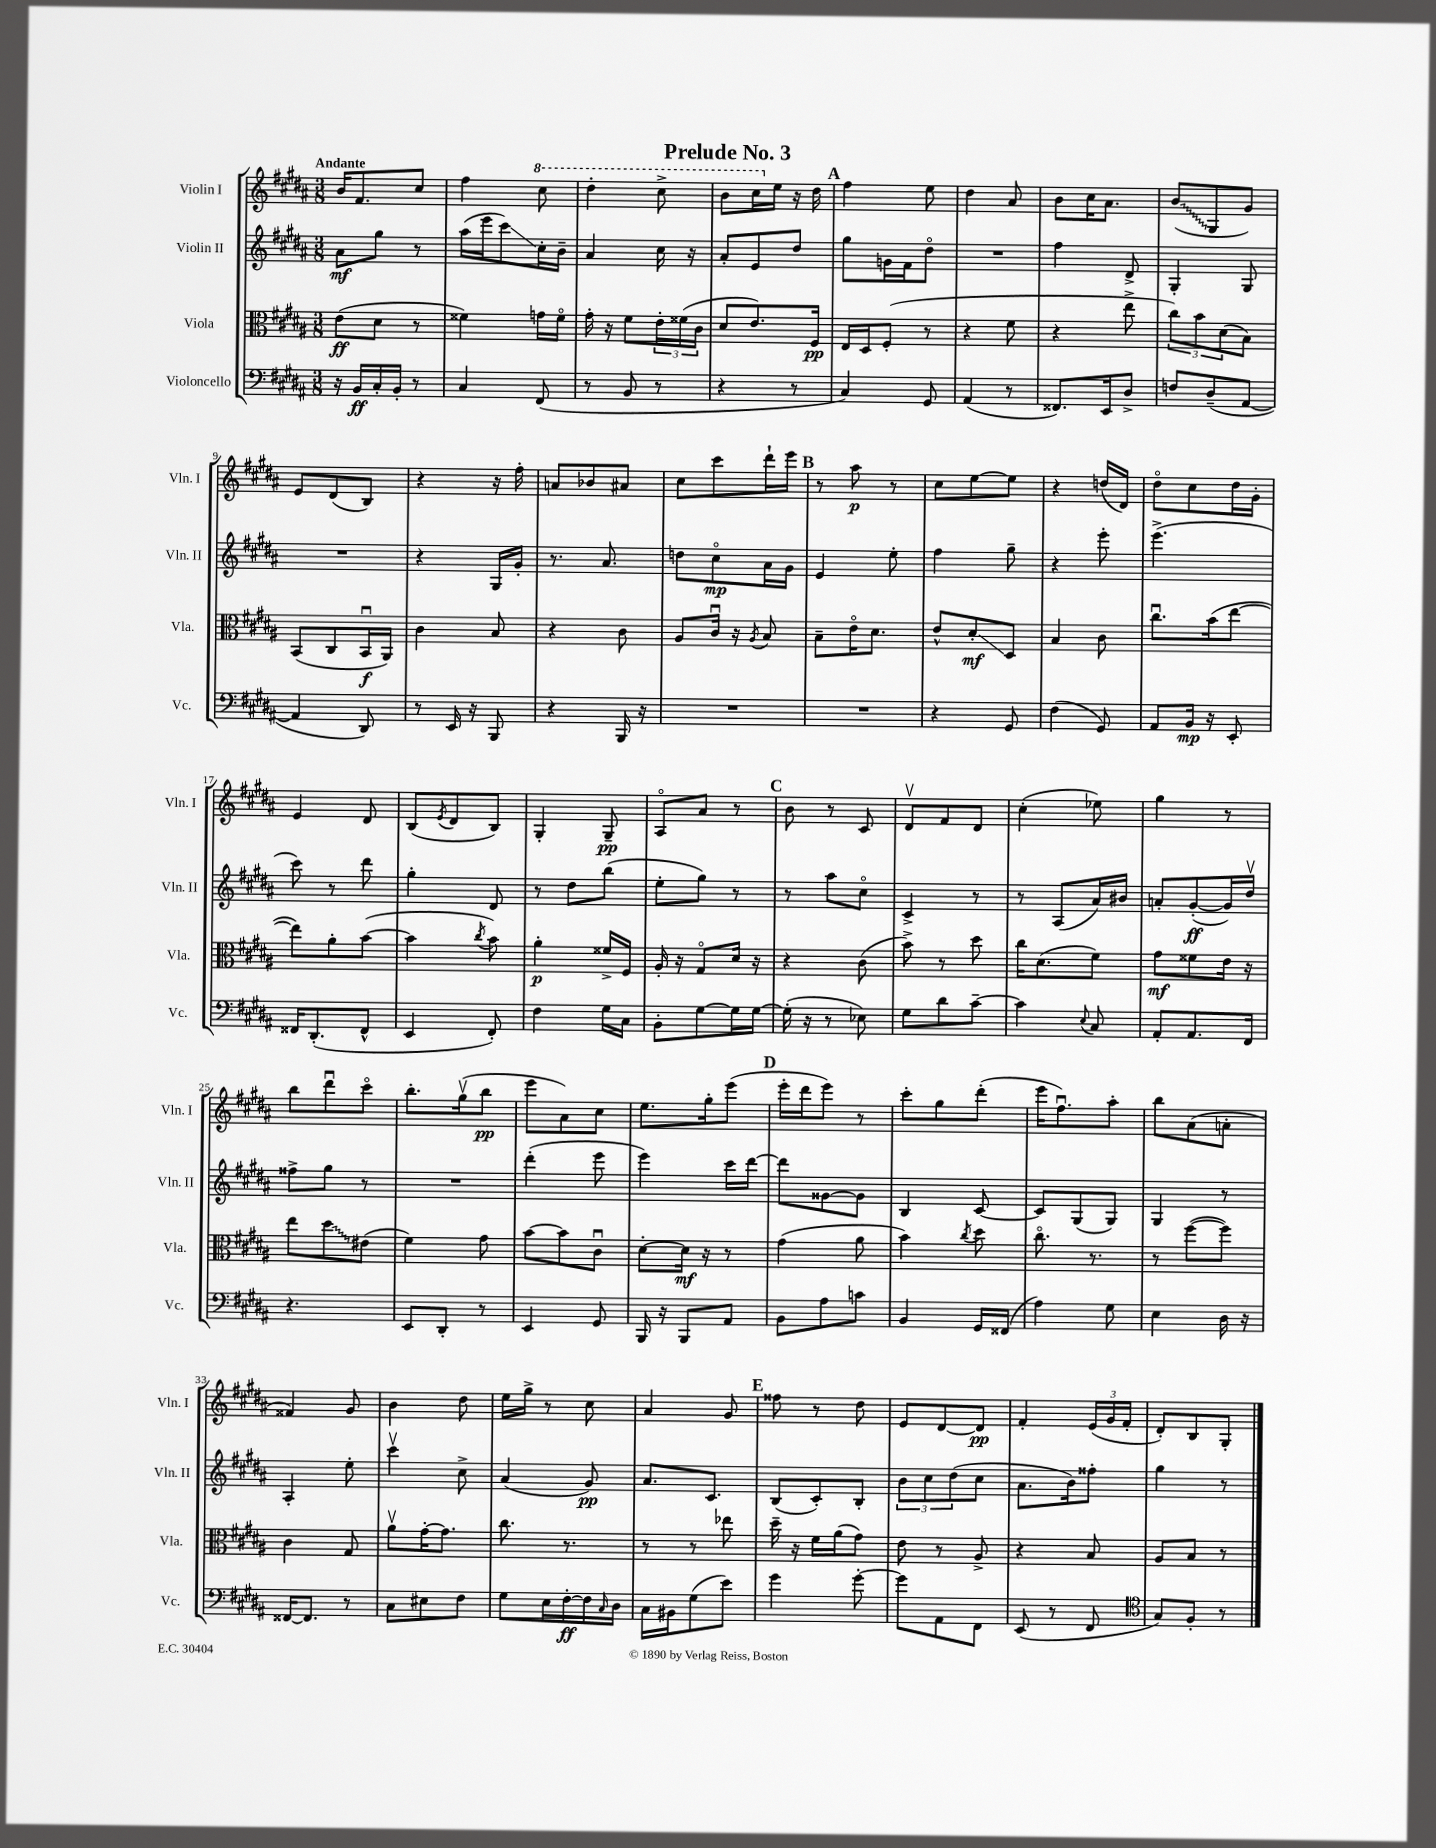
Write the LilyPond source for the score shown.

\header { title = "Prelude No. 3" }
<<
\new StaffGroup <<
\new Staff = "s0" \with { instrumentName = "Violin I" shortInstrumentName = "Vln. I" } {
    \clef treble \key b \major \numericTimeSignature \time 3/8 \tempo "Andante"
    b'16 fis'8. cis''8 |
    fis''4 \ottava #1 cis'''8 |
    dis'''4-. cis'''8-> |
    b''8 cis'''16 \ottava #0 e''16 r16 dis''16 |
    \mark \markup { \bold "A" } fis''4 e''8 |
    dis''4 ais'8 |
    b'8 cis''16 ais'8. |
    \once \override Glissando.style = #'zigzag b'8\glissando( gis8 gis'8) |
    e'8 dis'8( b8) |
    r4 r16 fis''16-. |
    a'8 bes'8 ais'8 |
    cis''8 cis'''8 dis'''16-! e'''16 |
    \mark \markup { \bold "B" } r8 ais''8\p r8 |
    cis''8 e''8~ e''8 |
    r4 d''16( dis'16) |
    dis''8\flageolet cis''8 dis''16 gis'16-. |
    e'4 dis'8 |
    b8( \acciaccatura { e'8 } dis'8 b8) |
    gis4-. gis8--\pp |
    ais8\flageolet ais'8 r8 |
    \mark \markup { \bold "C" } b'8 r8 cis'8 |
    dis'8\upbow fis'8 dis'8 |
    cis''4-.( ees''8) |
    gis''4 r8 |
    b''8 dis'''8\downbow cis'''8\flageolet |
    b''8.-. gis''16\upbow( b''8\pp |
    e'''8 ais'8) cis''8 |
    e''8. gis''16-. e'''8( |
    \mark \markup { \bold "D" } e'''16-. dis'''16 e'''8) r8 |
    cis'''8-. gis''8 dis'''8-.( |
    e'''16 fis''8.\downbow) ais''8-. |
    b''8 ais'8( a'8-. |
    fisis'4) gis'8 |
    b'4 dis''8 |
    e''16 gis''16-> r8 cis''8 |
    ais'4 gis'8 |
    \mark \markup { \bold "E" } fisis''8 r8 dis''8 |
    e'8 dis'8~ dis'8\pp |
    fis'4-. \tuplet 3/2 { e'16( gis'16 fis'16-. } |
    dis'8-.) b8 gis8-. \bar "|." |
}
\new Staff = "s1" \with { instrumentName = "Violin II" shortInstrumentName = "Vln. II" } {
    \clef treble \key b \major \numericTimeSignature \time 3/8
    ais'8\mf gis''8 r8 |
    ais''16( e'''16 cis'''8\glissando) cis''16-. b'16-- |
    ais'4 cis''16 r16 |
    ais'8-. e'8 dis''8 |
    \mark \markup { \bold "A" } gis''8 g'16 fis'16 dis''8\flageolet |
    R4. |
    fis''4 dis'8-> |
    gis4-. gis8 |
    R4. |
    r4 gis16 gis'16-. |
    r8. ais'8. |
    d''8 cis''8\flageolet\mp ais'16 gis'16 |
    \mark \markup { \bold "B" } e'4 e''8-. |
    fis''4 gis''8-- |
    r4 e'''8-. |
    e'''4.->( |
    cis'''8) r8 dis'''8 |
    gis''4-. dis'8 |
    r8 dis''8 b''8( |
    e''8-. gis''8) r8 |
    \mark \markup { \bold "C" } r8 ais''8 cis''8\flageolet |
    cis'4-> r8 |
    r8 ais8( ais'16) bis'16 |
    a'8-. gis'8~-.\ff( gis'16) dis''16\upbow |
    fisis''8-> gis''8 r8 |
    R4. |
    dis'''4-.( e'''8 |
    e'''4) cis'''16 dis'''16~ |
    \mark \markup { \bold "D" } dis'''8 gisis'8~ gisis'8 |
    b4 cis'8~ |
    cis'8 gis8( gis8) |
    gis4 r8 |
    ais4-. e''8-. |
    cis'''4\upbow cis''8-> |
    ais'4( gis'8\pp) |
    ais'8. cis'8. |
    \mark \markup { \bold "E" } b8( cis'8-.) b8-. |
    \tuplet 3/2 { b'8 cis''8 dis''8( } cis''8 |
    ais'8. b'16) fisis''8-. |
    gis''4 r8 \bar "|." |
}
\new Staff = "s2" \with { instrumentName = "Viola" shortInstrumentName = "Vla." } {
    \clef alto \key b \major \numericTimeSignature \time 3/8
    e'8\ff( dis'8 r8 |
    fisis'4) g'16 fisis'16\flageolet |
    gis'16-. r16 fis'8 \tuplet 3/2 { e'16-. fisis'16( cis'16 } |
    dis'8 e'8.) fis16\pp |
    \mark \markup { \bold "A" } e16 dis16 fis8-.( r8 |
    r4 fis'8 |
    r4 e''8-> |
    \tuplet 3/2 { cis''8) b'8 dis'8( } b8) |
    b,8( cis8 b,16\downbow\f ais,16) |
    cis'4 b8 |
    r4 cis'8 |
    ais8 cis'16\downbow r16 \acciaccatura { ais8 } b8 |
    \mark \markup { \bold "B" } b8-- e'16\flageolet dis'8. |
    e'8-^ dis'8-.\glissando\mf dis8 |
    b4 cis'8 |
    cis''8.\downbow b'16( e''8~ |
    e''8) ais'8-. b'8~( |
    b'4 \acciaccatura { cis''8 } b'8) |
    ais'4-.\p fisis'16-> fis16 |
    ais16-. r16 gis8\flageolet dis'16 r16 |
    \mark \markup { \bold "C" } r4 cis'8( |
    b'8->) r8 dis''8 |
    cis''16 dis'8.( fis'8) |
    gis'8\mf fisis'8 e'16 r16 |
    e''8 \once \override Glissando.style = #'zigzag dis''8\glissando eis'8( |
    fis'4) gis'8 |
    b'8~ b'8 cis'8\downbow |
    dis'8~-. dis'16\mf r16 r8 |
    \mark \markup { \bold "D" } gis'4( ais'8 |
    b'4) \acciaccatura { cis''8 } dis''8 |
    cis''8.\flageolet r8. |
    r8 fis''8~( fis''8) |
    cis'4 gis8 |
    ais'8\upbow gis'16~-. gis'8. |
    cis''8. r8. |
    r8 r8 ees''8 |
    \mark \markup { \bold "E" } dis''16-- r16 fis'16 ais'16( gis'8) |
    e'8 r8 ais8-> |
    r4 b8 |
    ais8 b8 r8 \bar "|." |
}
\new Staff = "s3" \with { instrumentName = "Violoncello" shortInstrumentName = "Vc." } {
    \clef bass \key b \major \numericTimeSignature \time 3/8
    r16 b,16\ff cis16-. b,16-. r8 |
    cis4 fis,8( |
    r8 b,8 r8 |
    r4 r8 |
    \mark \markup { \bold "A" } cis4) gis,8 |
    ais,4( r8 |
    fisis,8.) e,16 dis8-> |
    f8 dis8--( ais,8~ |
    ais,4 dis,8) |
    r8 e,16 r16 b,,8 |
    r4 b,,16 r16 |
    R4. |
    \mark \markup { \bold "B" } R4. |
    r4 gis,8 |
    fis4( gis,8) |
    ais,8 b,16\mp r16 e,8-. |
    fisis,16 dis,8.-.( fisis,8-^ |
    e,4 fis,8-.) |
    fis4 gis16 cis16 |
    b,8-. gis8~ gis16 gis16~ |
    \mark \markup { \bold "C" } gis16-.( r16 r8 ees8) |
    gis8 dis'8 cis'8~-- |
    cis'4 \appoggiatura { e8 } cis8 |
    ais,8-. ais,8. fis,16 |
    r4. |
    e,8 dis,8-. r8 |
    e,4 gis,8 |
    b,,16 r16 b,,8 ais,8 |
    \mark \markup { \bold "D" } b,8 ais8 c'8 |
    b,4 gis,16 fisis,16( |
    ais4) gis8 |
    e4 dis16 r16 |
    fisis,16~ fisis,8. r8 |
    cis8 eis8 fis8 |
    gis8 e16 fis16~-.\ff fis16 \grace { cis16 } dis16 |
    cis16 bis,16 gis8( e'8) |
    \mark \markup { \bold "E" } gis'4 gis'8~-. |
    gis'8 ais,8 fis,8 |
    e,8( r8 fis,8 |
    \clef tenor gis8) fis8-. r8 \bar "|." |
}
>>
>>
